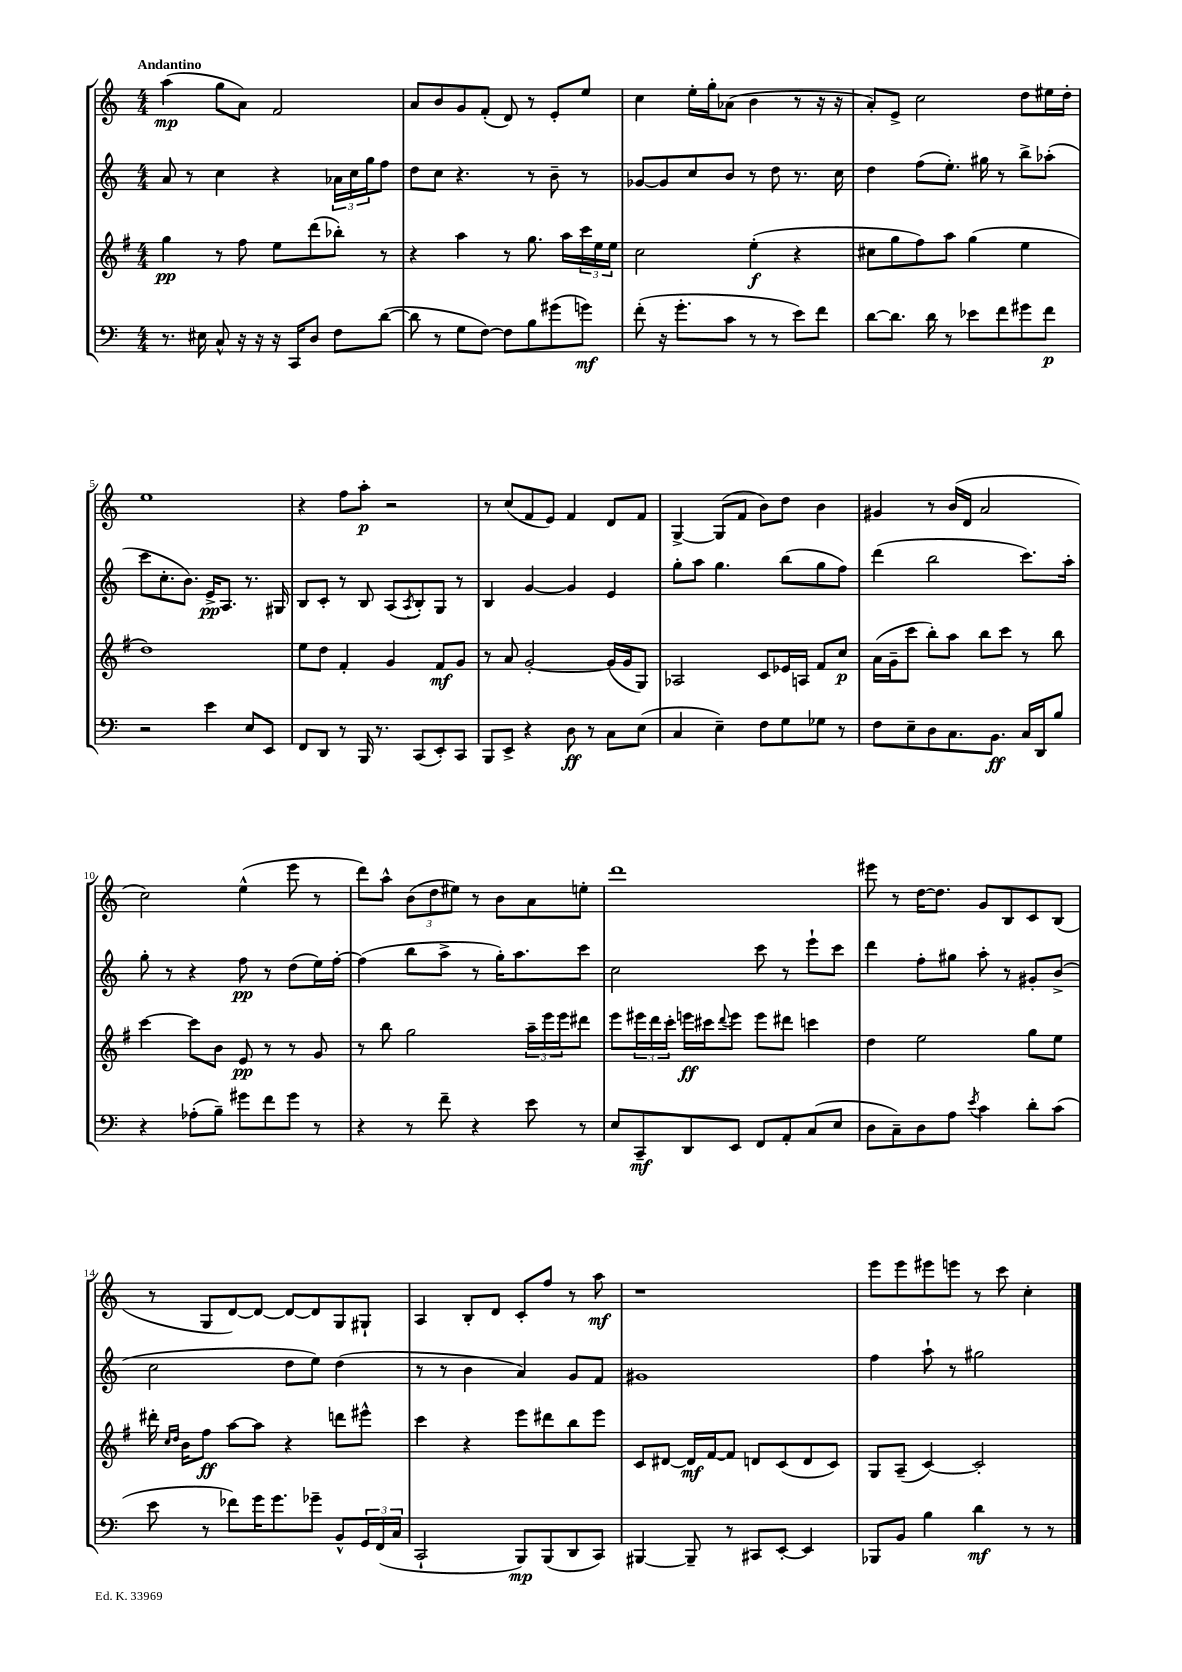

**kern	**kern	**kern	**kern
*staff4	*staff3	*staff2	*staff1
*clefF4	*clefG2	*clefG2	*clefG2
*k[]	*k[f#]	*k[]	*k[]
*M4/4	*M4/4	*M4/4	*M4/4
8.r	4gg\	8a/	(4aa\
.	.	8r	.
16E#\	.	.	.
8C^^/	8r	4cc\	8gg\L
16r	8ff#\	.	8a\J)
16r	.	.	.
16r	8ee\L	4r	2f/
16CC/LK	.	.	.
8D/J	(8ddd\	.	.
8F\L	8bb-'\J)	24a-\LL	.
.	.	24cc\	.
.	.	24gg\J	.
([8d\J	8r	8ff\J	.
=	=	=	=
8d\]	4r	8dd\L	8a/L
8r	.	8cc\J	8b/
8G\L	4aa\	4.r	8g/
[8F\J)	.	.	(8f'/J
8F\]L	8r	.	8d/)
8B\	8.gg\	8r	8r
(8g#\	.	8b~\	8e'/L
.	16aa\LL	.	.
8g\J)	24ccc\	8r	8ee/J
.	24ee\	.	.
.	24ee\JJ	.	.
=	=	=	=
(8f'\	2cc\	[8g-/L	4cc\
16r	.	8g-/]	.
8.g'\L	.	.	.
.	.	8cc/	16ee'\LL
.	.	.	16gg'\J
8c\J	.	8b/J	(8a-\J
8r	(4ee'\	8r	4b\
8r	.	8dd\	.
8e\L)	4r	8.r	8r
8f\J	.	.	16r
.	.	16cc\	16r
=	=	=	=
[8d\L	8cc#\L	4dd\	8a'/L)
8.d\]J	8gg\	.	8e^/J
.	8ff#\)	(8ff\L	2cc\
16d\	.	.	.
8r	8aa\J	8.ee'\J)	.
8e-\L	(4gg\	.	.
.	.	16gg#\	.
8f\	.	8r	.
8g#\	4ee\	8bb^\L	8dd\L
8f\J	.	(8aa-'\J	16ee#\L
.	.	.	16dd'\JJ
=	=	=	=
2r	1dd)	8ccc\L	1ee
.	.	8.cc'\	.
.	.	8.b\J)	.
4e\	.	16e^/LK	.
.	.	8.A/J	.
8E/L	.	8.r	.
8EE/J	.	.	.
.	.	16G#/	.
=	=	=	=
8FF/L	8ee\L	8B/L	4r
8DD/J	8dd\J	8c'/J	.
8r	4f#'/	8r	8ff\L
16BBB/	.	8B/	8aa'\J
8.r	.	.	.
.	4g/	(8A/L	2r
.	.	8qA/	.
(8CC/L	.	8B'/)	.
8EE'/)	8f#/L	8G/J	.
8CC/J	8g/J	8r	.
=	=	=	=
8BBB/L	8r	4B/	8r
8EE^/J	8a/	.	(8cc/L
4r	[2g'/	[4g/	8f/
.	.	.	8e/J)
8D\	.	4g/]	4f/
8r	.	.	.
8C\L	(16g/]LL	4e/	8d/L
.	16g/J	.	.
(8E\J	8G/J)	.	8f/J
=	=	=	=
4C/	2A-/	8gg'\L	[4G^/
.	.	8aa\J	.
4E~\)	.	4.gg\	(8G/]L
.	.	.	8f/J
8F\L	8c/L	.	8b\L)
8G\	16e-/L	(8bb\L	8dd\J
.	16A/JJ	.	.
8G-\J	8f#/L	8gg\	4b\
8r	8cc/J	8ff\J)	.
=	=	=	=
8F\L	(16a\LL	(4ddd\	4g#/
.	16g~\J	.	.
8E~\	8ccc\J	.	.
8D\	8bb'\L)	2bb\	8r
8.C\	8aa\J	.	(16b/LL
.	.	.	16d/JJ
.	8bb\L	.	2a/
8.BB\J	.	.	.
.	8ccc\J	.	.
16C/LL	8r	8.ccc\L)	.
16DD/J	.	.	.
8B/J	8bb\	.	.
.	.	16aa'\Jk	.
=	=	=	=
4r	[4ccc\	8gg'\	2cc\)
.	.	8r	.
(8A-'\L	8ccc\]L	4r	.
8B~\J)	8b\J	.	.
8g#\L	8e/	8ff\	(4ee^^\
8f\	8r	8r	.
8g#\J	8r	(8dd\L	8eee\
8r	8g/	16ee\L)	8r
.	.	[16ff'\JJ	.
=	=	=	=
4r	8r	(4ff\]	8ddd\L)
.	8bb\	.	8aa^^\J
8r	2gg\	8bb\L	(12b\L
.	.	.	12dd\
8f~\	.	8aa^\J	.
.	.	.	12ee#\J)
4r	.	8r	8r
.	.	16gg'\LK)	8b\L
.	.	8.aa\	.
8e\	24aa~\LL	.	8a\
.	24eee\	.	.
.	24eee\J	.	.
8r	8ddd#\J	8ccc\J	8ee'\J
=	=	=	=
8E/L	8eee\L	2cc\	1ddd
8CC~/	24eee#\L	.	.
.	24ddd\	.	.
.	24ccc'\JJ	.	.
8DD/	16eee\LL	.	.
.	16ccc#\J	.	.
.	8qqddd/	.	.
8EE/J	8eee\J	.	.
8FF/L	8eee\L	8ccc\	.
8AA'/	8ddd#\J	8r	.
(8C/	4ccc\	8eee`\L	.
8E/J	.	8ccc\J	.
=	=	=	=
8D\L	4dd\	4ddd\	8eee#\
8C~\)	.	.	8r
8D\	2ee\	8ff'\L	[16dd\LK
.	.	.	8.dd\]J
8A\J	.	8gg#\J	.
8qe/	.	.	.
4c\	.	8aa'\	8g/L
.	.	8r	8B/
8d'\L	8gg\L	8g#'/L	8c/
(8c\J	8ee\J	(8b^/J	(8B/J
=	=	=	=
8e\	16ddd#'\	2cc\	8r
.	16qqcc/LL	.	.
.	16qqdd/JJ	.	.
.	16b\LK	.	.
8r	8ff#\J	.	8G/L
8f-\L)	[8aa\L	.	[8d/)
16g\K	8aa\]J	.	8d/_J
8.g\	.	.	.
.	4r	8dd\L	8d/_L
8g-~\J	.	8ee\J)	8d/]
8BB^^/L	8ddd\L	(4dd\	8G/
24GG/L	8eee#^^\J	.	8G#`/J
(24FF/	.	.	.
24C/JJ	.	.	.
=	=	=	=
2CC`/	4ccc\	8r	4A/
.	.	8r	.
.	4r	4b\	8B'/L
.	.	.	8d/J
8BBB/L)	8eee\L	4a/)	8c'/L
(8BBB/	8ddd#\	.	8ff/J
8DD/	8bb\	8g/L	8r
8CC/J)	8eee\J	8f/J	8aa\
=	=	=	=
[4BBB#/	8c/L	1g#	1r
.	[8d#/J	.	.
8BBB#~/]	16d#/]LL	.	.
.	[16f#/J	.	.
8r	8f#/]J	.	.
8CC#/L	8d/L	.	.
[8EE'/J	(8c/	.	.
4EE/]	8d/	.	.
.	8c/J)	.	.
=	=	=	=
8BBB-/L	8G/L	4ff\	8eee\L
8BB/J	(8A~/J	.	8eee\
4B\	[4c/)	8aa`\	8eee#\
.	.	8r	8eee\J
4d\	2c'/]	2gg#\	8r
.	.	.	8ccc\
8r	.	.	4cc'\
8r	.	.	.
==	==	==	==
*-	*-	*-	*-
